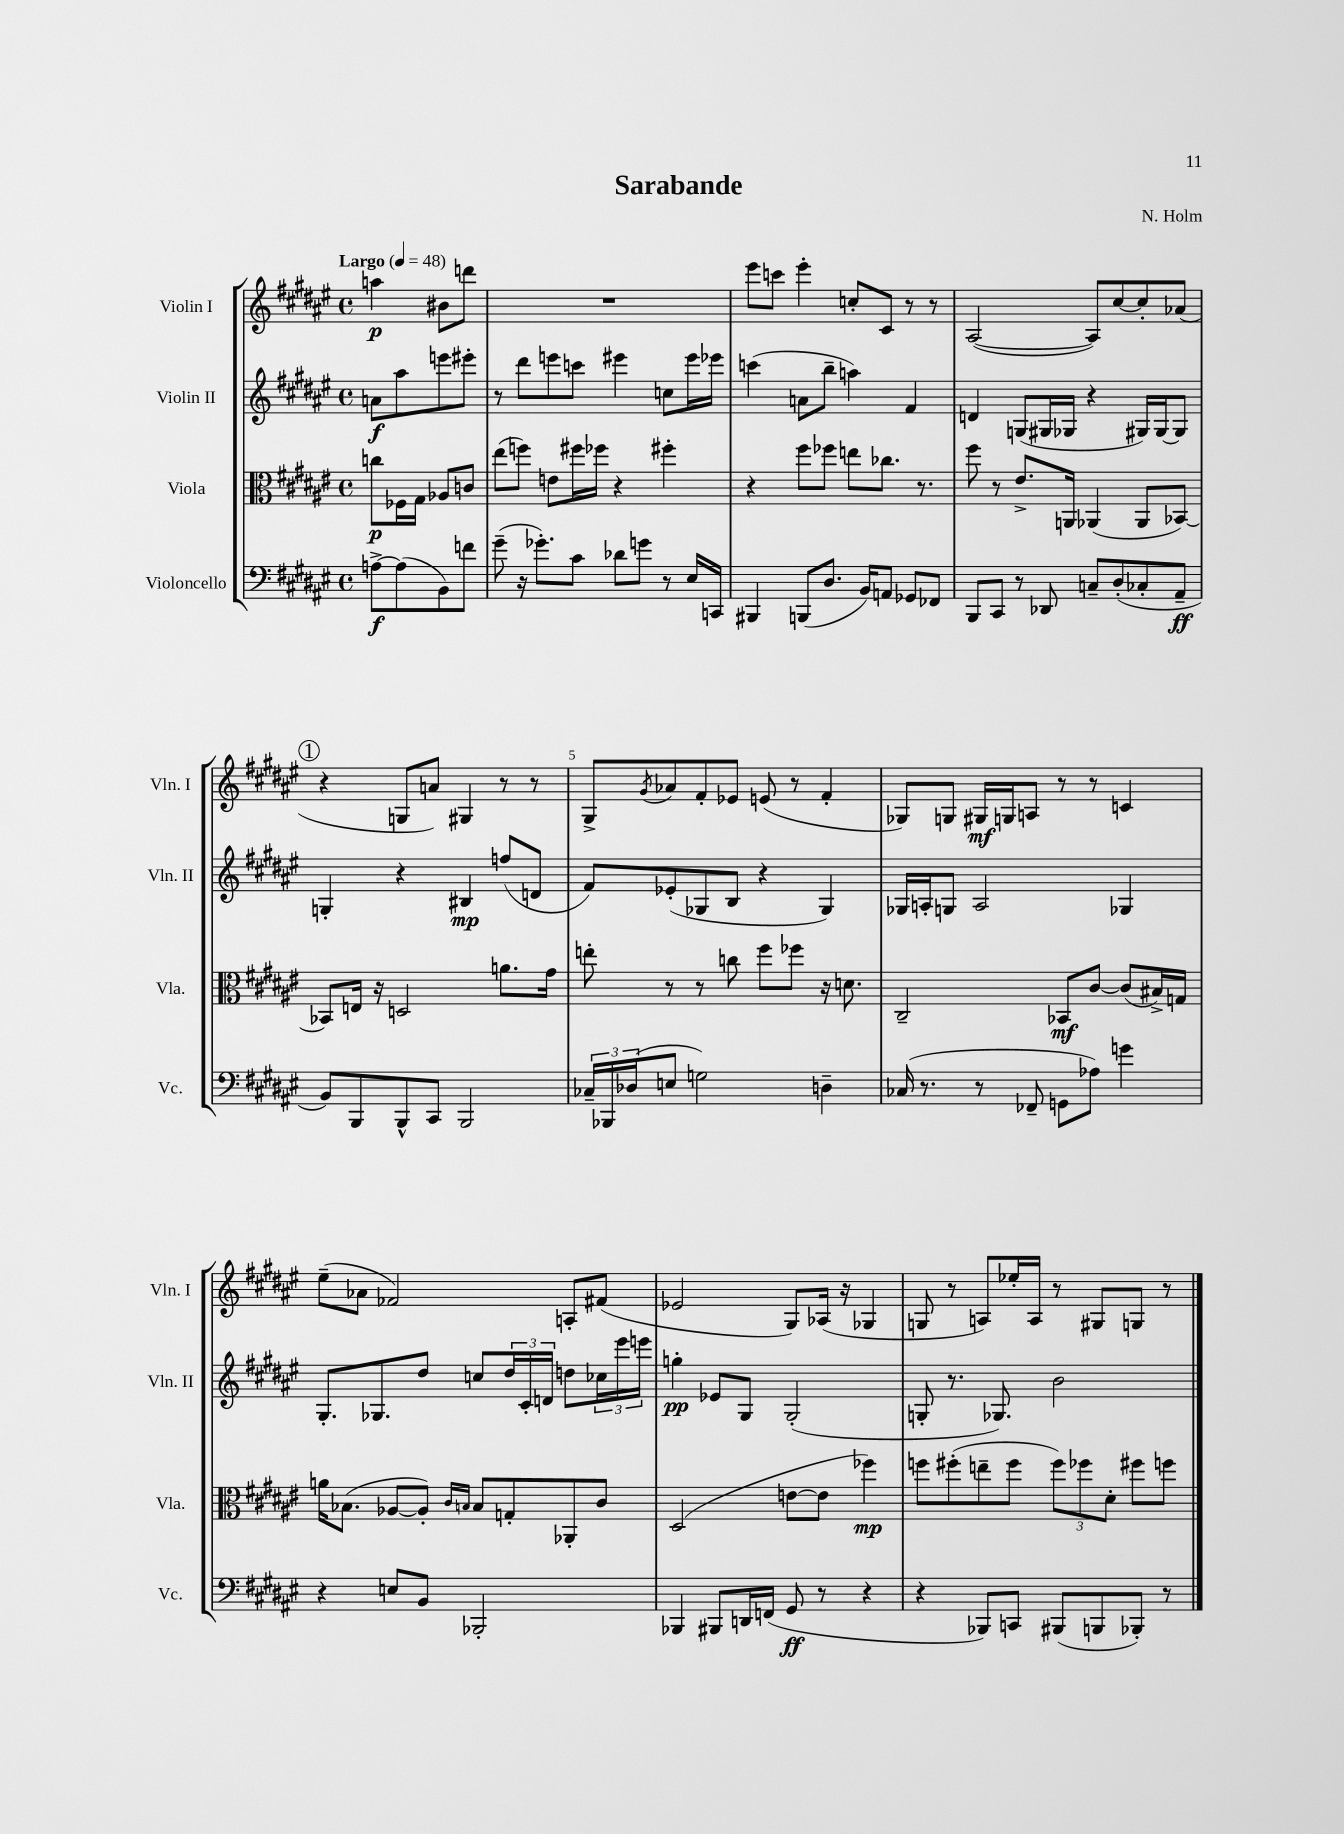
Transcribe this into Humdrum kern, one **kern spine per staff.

**kern	**dynam	**kern	**dynam	**kern	**dynam	**kern	**dynam
*part4	*part4	*part3	*part3	*part2	*part2	*part1	*part1
*staff4	*staff4	*staff3	*staff3	*staff2	*staff2	*staff1	*staff1
*I"Violoncello	*	*I"Viola	*	*I"Violin II	*	*I"Violin I	*
*I'Vc.	*	*I'Vla.	*	*I'Vln. II	*	*I'Vln. I	*
*clefF4	*	*clefC3	*	*clefG2	*	*clefG2	*
*k[f#c#g#d#a#e#]	*	*k[f#c#g#d#a#e#]	*	*k[f#c#g#d#a#e#]	*	*k[f#c#g#d#a#e#]	*
*M4/4	*	*M4/4	*	*M4/4	*	*M4/4	*
*met(c)	*	*met(c)	*	*met(c)	*	*met(c)	*
*MM48	*	*MM48	*	*MM48	*	*MM48	*
=	=	=	=	=	=	=	=
!	!	!	!	!	!	!LO:TX:a:B:t=Largo	!
[8An^\L	f	8ccn\L	p	8an\L	f	4aan\	p
(8A\]	.	16F-X\L	.	8aa#\	.	.	.
.	.	16G#\JJ	.	.	.	.	.
8BB\)	.	8A-X/L	.	8eeen\	.	8b#X\L	.
8fn\J	.	8cn/J	.	8eee#X'\J	.	8dddn\J	.
=1	=1	=1	=1	=1	=1	=1	=1
(8g#~\	.	(8ee#\L	.	8r	.	1r	.
16r	.	8ffn\J)	.	8ddd#\L	.	.	.
8.g-X'\L)	.	.	.	.	.	.	.
.	.	8en\L	.	8eeen\	.	.	.
8c#\J	.	16ff#X\L	.	8cccn\J	.	.	.
.	.	16ff-X\JJ	.	.	.	.	.
8d-X\L	.	4r	.	4eee#X\	.	.	.
8gn\J	.	.	.	.	.	.	.
8r	.	4ff#X'\	.	8ccn\L	.	.	.
16E#/LL	.	.	.	16eee#\L	.	.	.
16CCn/JJ	.	.	.	16eee-X\JJ	.	.	.
=2	=2	=2	=2	=2	=2	=2	=2
4BBB#X/	.	4r	.	(4cccn\	.	8eee#\L	.
.	.	.	.	.	.	8cccn\J	.
(8BBBn/L	.	8ff#\L	.	8an\L	.	4eee#'\	.
8.D#/J	.	8ff-X\J	.	8bb~\J	.	.	.
.	.	8een\L	.	4aan\)	.	8ccn'/L	.
16BB/KL)	.	.	.	.	.	.	.
8AAn/J	.	8.cc-X\J	.	.	.	8c#/J	.
8GG-X/L	.	.	.	4f#/	.	8r	.
.	.	8.r	.	.	.	.	.
8FF-X/J	.	.	.	.	.	8r	.
=3	=3	=3	=3	=3	=3	=3	=3
8BBB/L	.	8ff#\	.	4dn/	.	([2A#/	.
8CC#/J	.	8r	.	.	.	.	.
8r	.	8.e#^/L	.	(8Gn/L	.	.	.
8DD-X/	.	.	.	16G#X/L	.	.	.
.	.	16AAn/Jk	.	16G-X/JJ	.	.	.
8Cn~/L	.	(4AA-X/	.	4r	.	8A#/L])	.
(8D#'/	.	.	.	.	.	[8cc#/	.
8C-X'/	.	8AA-/L	.	16G#X/LL)	.	8cc#'/]	.
.	.	.	.	[16G#/J	.	.	.
8AA#~/J	ff	[8BB-X/J)	.	8G#/J]	.	(8a-X/J	.
!!LO:LB:g=z
!!LO:REH:place=s1:t=1
=4	=4	=4	=4	=4	=4	=4	=4
8BB/L)	.	8BB-X/L]	.	4Gn'/	.	4r	.
8BBB/	.	16En/Jk	.	.	.	.	.
.	.	16r	.	.	.	.	.
8BBB^^/	.	2Dn/	.	4r	.	8Gn/L	.
8CC#/J	.	.	.	.	.	8an/J)	.
2BBB/	.	.	.	4B#X/	mp	4G#X/	.
.	.	8.an\L	.	(8ffn/L	.	8r	.
.	.	.	.	8dn/J	.	8r	.
.	.	16g#\Jk	.	.	.	.	.
=5	=5	=5	=5	=5	=5	=5	=5
24C-X~/LL	.	8een'\	.	8f#/L)	.	8G#^/L	.
24BBB-X/	.	.	.	.	.	.	.
(24D-X/J	.	.	.	.	.	.	.
.	.	.	.	.	.	8qg#/	.
8En/J	.	8r	.	(8e-X'/	.	8a-X/	.
2Gn\)	.	8r	.	8G-X/	.	8f#'/	.
.	.	8ccn\	.	8B/J	.	8e-X/J	.
.	.	8ff#\L	.	4r	.	(8en/	.
.	.	8ff-X\J	.	.	.	8r	.
4Dn~\	.	16r	.	4G-/)	.	4f#'/	.
.	.	8.dn\	.	.	.	.	.
=6	=6	=6	=6	=6	=6	=6	=6
(16C-X/	.	2C#~/	.	16G-X/LL	.	8G-X/L)	.
8.r	.	.	.	16An'/J	.	.	.
.	.	.	.	8Gn/J	.	8Gn/J	.
8r	.	.	.	2A/	.	16G#X/LL	mf
.	.	.	.	.	.	16Gn/J	.
8FF-X~/	.	.	.	.	.	8An/J	.
8GGn\L	.	8BB-X/L	mf	.	.	8r	.
8A-X\J)	.	[8c#/J	.	.	.	8r	.
4gn\	.	(8c#/L]	.	4G-X/	.	4cn/	.
.	.	16B#X^/L)	.	.	.	.	.
.	.	16Gn/JJ	.	.	.	.	.
!!LO:LB:g=z
=7	=7	=7	=7	=7	=7	=7	=7
4r	.	16an\KL	.	8.G#'/L	.	(8ee#~\L	.
.	.	(8.B-X\J	.	.	.	.	.
.	.	.	.	.	.	8a-X\J	.
.	.	.	.	8.G-X/	.	.	.
8En/L	.	[8A-X/L	.	.	.	2f-X/)	.
8BB/J	.	8A-'/J])	.	8dd#/J	.	.	.
.	.	16qqc#/LL	.	.	.	.	.
.	.	16qqBn/JJ	.	.	.	.	.
2BBB-X'/	.	8B/L	.	8ccn/L	.	.	.
.	.	8Gn'/	.	24dd#/L	.	.	.
.	.	.	.	24c#'/	.	.	.
.	.	.	.	24dn/JJ	.	.	.
.	.	8AA-X'/	.	8ddn\L	.	8An'/L	.
.	.	8c#/J	.	24cc-X\L	.	(8f#X/J	.
.	.	.	.	24eee#\	.	.	.
.	.	.	.	24eeen\JJ	.	.	.
=8	=8	=8	=8	=8	=8	=8	=8
4BBB-X/	.	(2D#/	.	4ggn'\	pp	2e-X/	.
8BBB#X/L	.	.	.	8e-X/L	.	.	.
16DDn/L	.	.	.	8G#/J	.	.	.
(16FFn/JJ	.	.	.	.	.	.	.
8GG#/	ff	[8en\L	.	(2G#'/	.	8G#/L)	.
8r	.	8e\J]	.	.	.	(16A-X/Jk	.
.	.	.	.	.	.	16r	.
4r	.	4ff-X\)	mp	.	.	4G-X/	.
=9	=9	=9	=9	=9	=9	=9	=9
4r	.	8ffn\L	.	8Gn'/	.	8Gn/	.
.	.	(8ff#X'\	.	8.r	.	8r	.
8BBB-X/L)	.	8een~\	.	.	.	8An/L)	.
.	.	.	.	8.G-X/)	.	.	.
8CCn/J	.	8ff#\J	.	.	.	16ee-X'/L	.
.	.	.	.	.	.	16A/JJ	.
(8BBB#X/L	.	12ff#\L)	.	2b\	.	8r	.
.	.	12ff-X\	.	.	.	.	.
8BBBn/	.	.	.	.	.	8G#X/L	.
.	.	12d#'\J	.	.	.	.	.
8BBB-X'/J)	.	8ff#X\L	.	.	.	8Gn/J	.
8r	.	8ffn\J	.	.	.	8r	.
==	==	==	==	==	==	==	==
*-	*-	*-	*-	*-	*-	*-	*-
